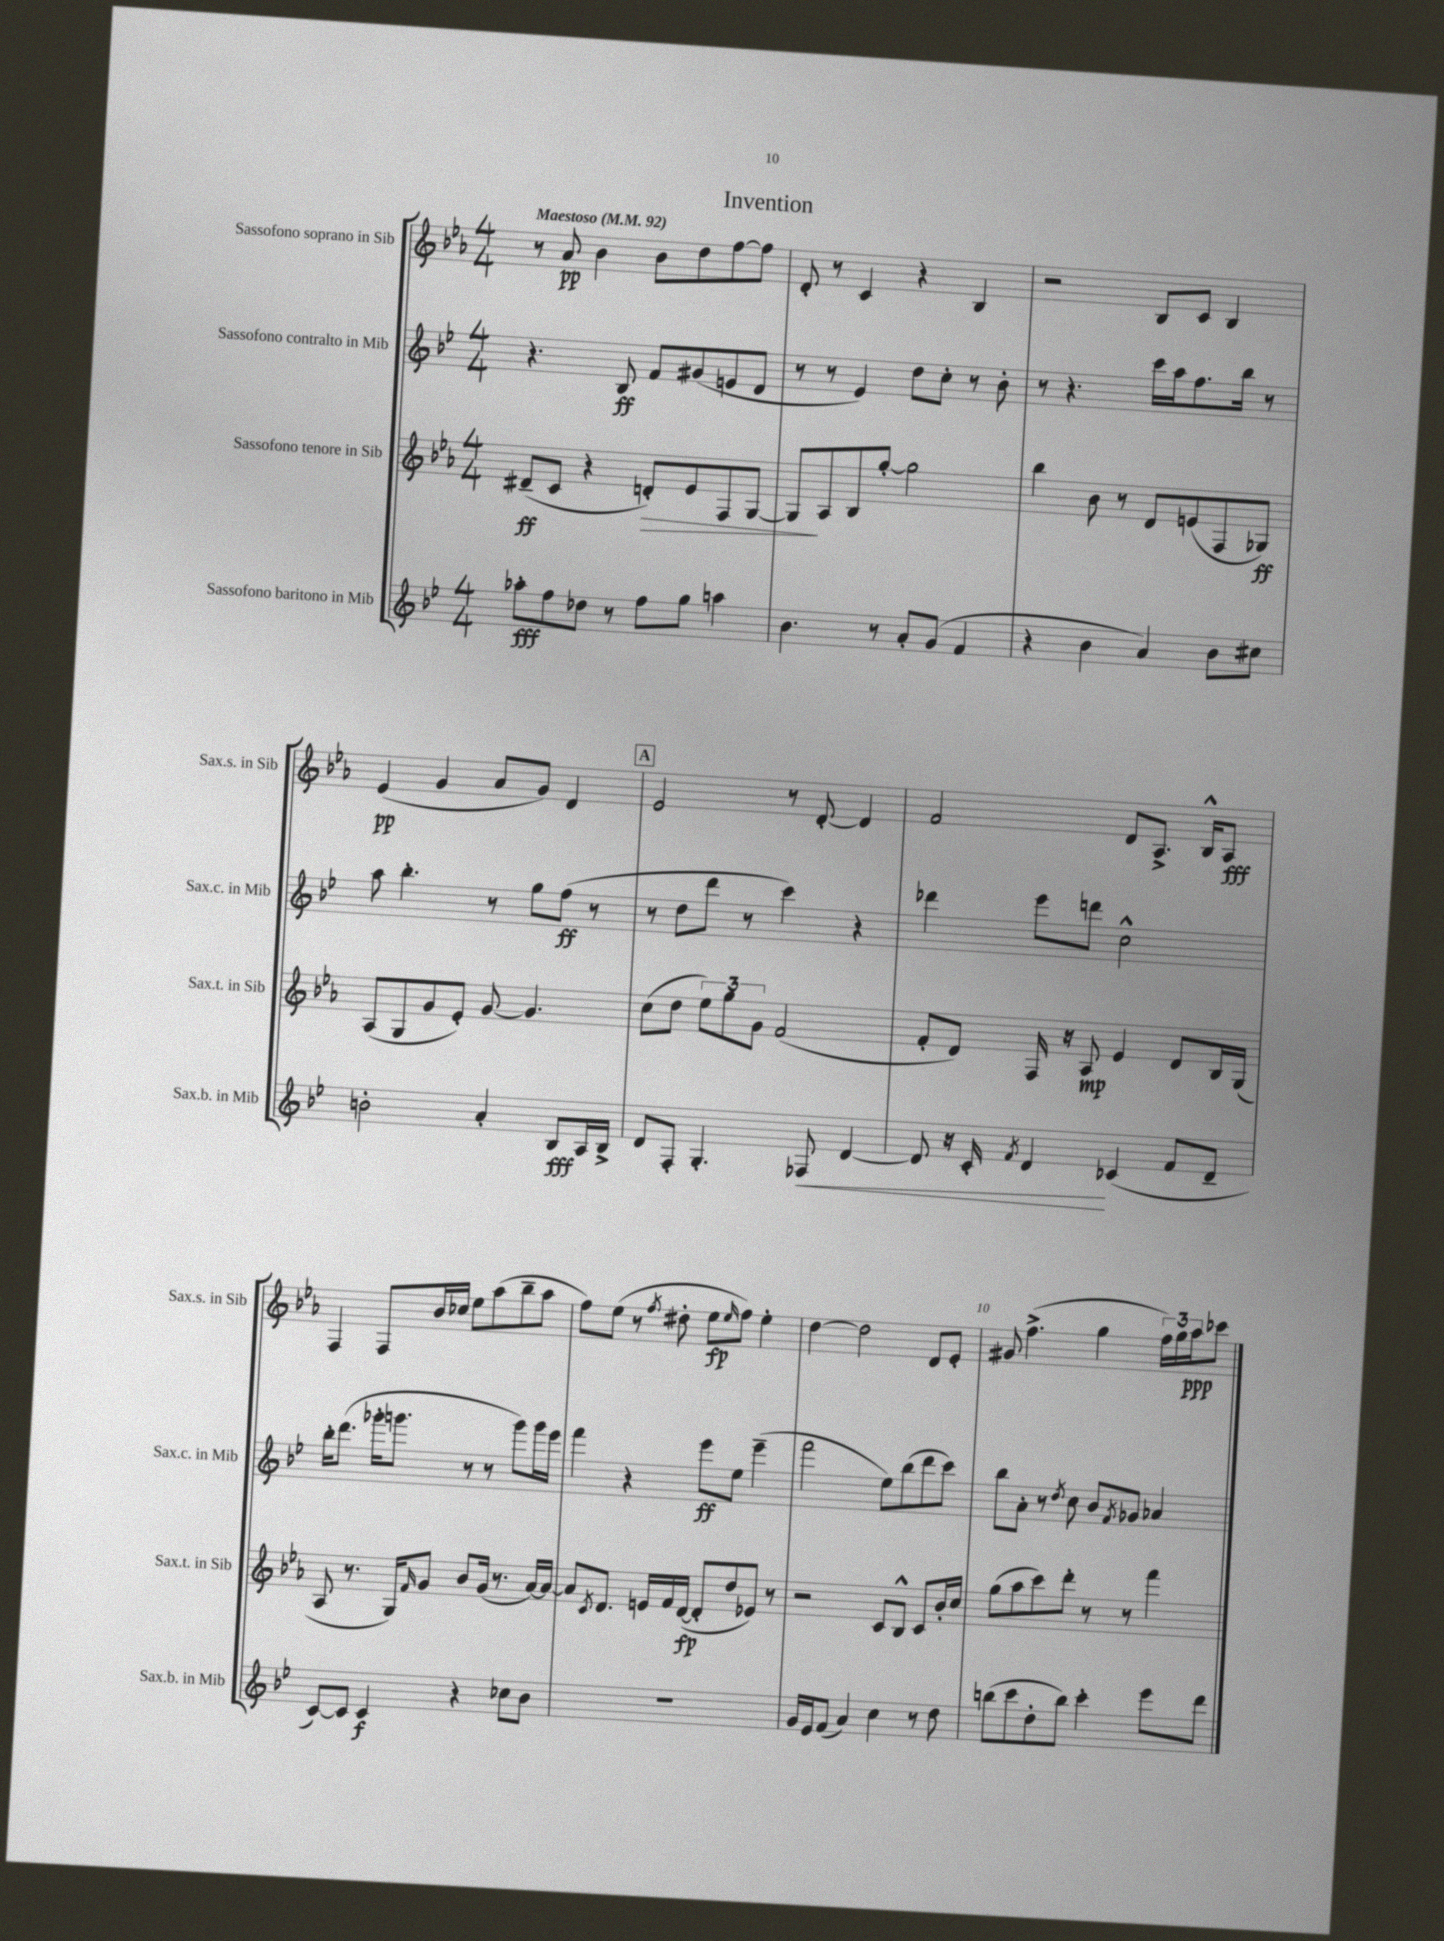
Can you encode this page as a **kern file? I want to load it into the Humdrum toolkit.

**kern	**dynam	**kern	**dynam	**kern	**dynam	**kern	**dynam
*part4	*part4	*part3	*part3	*part2	*part2	*part1	*part1
*staff4	*staff4	*staff3	*staff3	*staff2	*staff2	*staff1	*staff1
*I"Sassofono baritono in Mib	*	*I"Sassofono tenore in Sib	*	*I"Sassofono contralto in Mib	*	*I"Sassofono soprano in Sib	*
*I'Sax.b. in Mib	*	*I'Sax.t. in Sib	*	*I'Sax.c. in Mib	*	*I'Sax.s. in Sib	*
*clefG2	*	*clefG2	*	*clefG2	*	*clefG2	*
*k[b-e-]	*	*k[b-e-a-]	*	*k[b-e-]	*	*k[b-e-a-]	*
*M4/4	*	*M4/4	*	*M4/4	*	*M4/4	*
*MM92	*	*MM92	*	*MM92	*	*MM92	*
=1	=1	=1	=1	=1	=1	=1	=1
!	!	!	!	!	!	!LO:TX:a:B:t=Maestoso	!
8aa-X'\L	fff	(8d#X~/L	ff	4.r	.	8r	.
8ff\	.	8c/J	.	.	.	8a-/	pp
8dd-X\J	.	4r	.	.	.	4b-\	.
8r	.	.	.	8B-/	ff	.	.
!	!	!	!LO:HP:b	!	!	!	!
8ff\L	.	8dn'/L)	>	8f/L	.	8b-\L	.
8gg\J	.	8e-/	.	(8g#X/	.	8dd\	.
4aan\	.	8F/	.	8en/	.	[8ff\	.
.	.	[8G/J	.	8d/J	.	8ff\J]	.
=2	=2	=2	=2	=2	=2	=2	=2
4.b-\	.	8G/L]	.	8r	.	8d'/	.
.	.	8A-/	]	8r	.	8r	.
.	.	8B-/	.	4e-/)	.	4c/	.
8r	.	[8gg'/J	.	.	.	.	.
8a'/L	.	2gg\]	.	8dd\L	.	4r	.
(8g/J	.	.	.	8cc'\J	.	.	.
4f/	.	.	.	8r	.	4B-/	.
.	.	.	.	8b-'\	.	.	.
=3	=3	=3	=3	=3	=3	=3	=3
4r	.	4bb-\	.	8r	.	2r	.
.	.	.	.	4.r	.	.	.
4b-\	.	8b-\	.	.	.	.	.
.	.	8r	.	.	.	.	.
4a/)	.	8d/L	.	16ccc\LL	.	8B-/L	.
.	.	.	.	16aa\J	.	.	.
.	.	(8en/	.	8.ff\	.	8c/J	.
8b-\L	.	8F/	.	.	.	4B-/	.
.	.	.	.	16bb-\Jk	.	.	.
8cc#X\J	.	8G-X/J)	ff	8r	.	.	.
!!LO:LB:g=z
=4	=4	=4	=4	=4	=4	=4	=4
2bn'\	.	(8A-/L	.	8aa\	.	(4e-/	pp
.	.	8G/	.	4.bb-'\	.	.	.
.	.	8g/	.	.	.	4g/	.
.	.	8e-'/J)	.	.	.	.	.
4a'/	.	[8g/	.	8r	.	8a-/L	.
.	.	4.g/]	.	8gg\L	.	8g/J)	.
8B-/L	fff	.	.	(8ff\J	ff	4d/	.
16A/L	.	.	.	8r	.	.	.
16B-^/JJ	.	.	.	.	.	.	.
!!LO:REH:place=s1:t=A
=5	=5	=5	=5	=5	=5	=5	=5
8d/L	.	(8cc\L	.	8r	.	2e-/	.
8F'/J	.	8dd\J	.	8dd\L	.	.	.
4.G'/	.	12ee-\L)	.	8ddd\J	.	.	.
.	.	12gg\	.	.	.	.	.
.	.	.	.	8r	.	.	.
.	.	12g\J	.	.	.	.	.
.	.	(2f/	.	4ccc\)	.	8r	.
!	!LO:HP:b	!	!	!	!	!	!
8F-X/	<	.	.	.	.	[8d'/	.
[4d/	.	.	.	4r	.	4d/]	.
=6	=6	=6	=6	=6	=6	=6	=6
8d/]	.	8f'/L	.	4ddd-X\	.	2f/	.
16r	.	8d/J)	.	.	.	.	.
16c'/	.	.	.	.	.	.	.
8qf/	.	.	.	.	.	.	.
4d/	.	16F/	.	8eee-\L	.	.	.
.	.	16r	.	.	.	.	.
.	.	8A-/	mp	8dddn\J	.	.	.
(4c-X/	[	4e-/	.	2cc^^\	.	8d/L	.
.	.	.	.	.	.	8.A-^/J	.
8f/L	.	8d/L	.	.	.	.	.
.	.	.	.	.	.	16B-^^/KL	.
8d~/J	.	16B-/L	.	.	.	8A-/J	fff
.	.	(16G/JJ	.	.	.	.	.
!!LO:LB:g=z
=7	=7	=7	=7	=7	=7	=7	=7
[8c/L)	.	8A-/	.	16bb-'\KL	.	4F/	.
.	.	.	.	(8.ddd\J	.	.	.
8c/J]	.	8.r	.	.	.	.	.
4c/	f	.	.	16ggg-X'\KL	.	8F/L	.
.	.	16G/KL)	.	8.gggn\J	.	.	.
.	.	16qqf/	.	.	.	.	.
.	.	8g/J	.	.	.	16b-/L	.
.	.	.	.	.	.	16cc-X/JJ	.
4r	.	8b-/L	.	8r	.	8ee-\L	.
.	.	(16g/Jk	.	8r	.	(8aa-\	.
.	.	8.r	.	.	.	.	.
8cc-X\L	.	.	.	8ggg\L)	.	8bb-~\	.
8b-\J	.	[16a-/LL)	.	16ggg\L	.	8aa-\J	.
.	.	16a-/JJ_	.	16eee-\JJ	.	.	.
=8	=8	=8	=8	=8	=8	=8	=8
1r	.	8a-/L]	.	4fff\	.	8ff\L)	.
.	.	8qc/	.	.	.	.	.
.	.	8.d/J	.	.	.	(8ee-\J	.
.	.	.	.	4r	.	8r	.
.	.	16en/LL	.	.	.	.	.
.	.	.	.	.	.	8qff/	.
.	.	16f/	.	.	.	8dd#X'\	.
.	.	([16d/JJ	fp	.	.	.	.
.	.	8d'/L]	.	8eee-\L	ff	8ee-\L	fp
.	.	.	.	.	.	16qqee-/	.
.	.	8dd/	.	8ee-\J	.	8ff\J)	.
.	.	8e-X/J)	.	(4eee-~\	.	4ee-'\	.
.	.	8r	.	.	.	.	.
=9	=9	=9	=9	=9	=9	=9	=9
16g/LL	.	2r	.	2fff\	.	[4dd\	.
16e-/J	.	.	.	.	.	.	.
(8f/J	.	.	.	.	.	.	.
4a/)	.	.	.	.	.	2dd\]	.
4cc\	.	8c/L	.	8ee-\L)	.	.	.
.	.	8B-^^/J	.	(8bb-\	.	.	.
8r	.	8c/L	.	8ddd\	.	8d/L	.
8dd\	.	16b-'/L	.	8ccc\J)	.	8e-'/J	.
.	.	16cc/JJ	.	.	.	.	.
=10	=10	=10	=10	=10	=10	=10	=10
(8bbn\L	.	(8gg\L	.	8bb-\L	.	8g#X/	.
8ccc\	.	8aa-\	.	8a'\J	.	(4.ff^\	.
8dd'\	.	8ccc\)	.	8r	.	.	.
.	.	.	.	8qdd/	.	.	.
8bb\J)	.	8ddd'\J	.	8cc\	.	.	.
4ccc'\	.	8r	.	8b-/L	.	4gg\	.
.	.	.	.	8qf/	.	.	.
.	.	8r	.	8g-X/J	.	.	.
8eee-\L	.	4fff\	.	4a-X/	.	24ff\LL)	.
.	.	.	.	.	.	24gg\	.
.	.	.	.	.	.	24aa-\J	ppp
8ddd\J	.	.	.	.	.	8ccc-X\J	.
==	==	==	==	==	==	==	==
*-	*-	*-	*-	*-	*-	*-	*-
